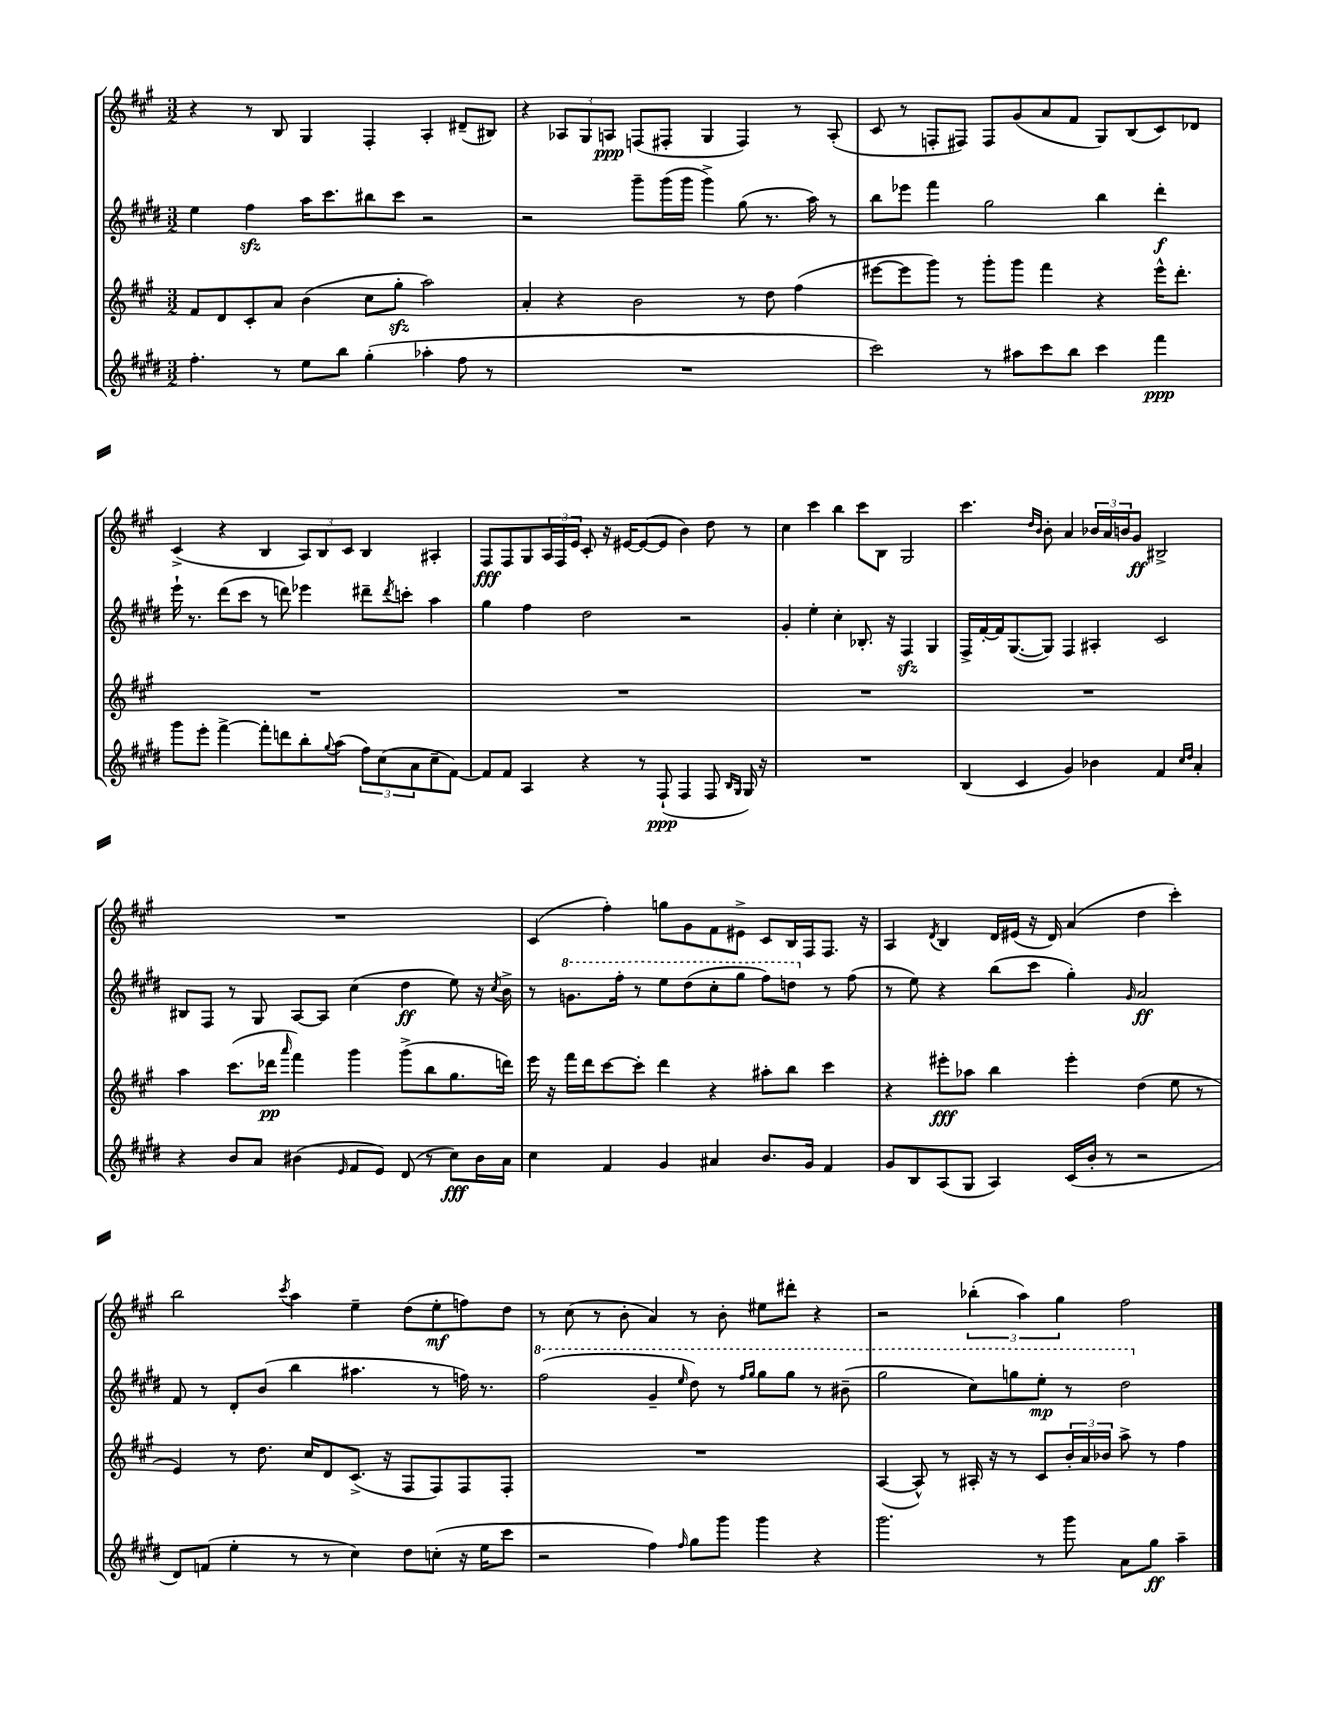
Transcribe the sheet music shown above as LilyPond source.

<<
\new StaffGroup <<
\new Staff = "s0" {
    \clef treble \key a \major \numericTimeSignature \time 3/2
    r4 r8 b8 gis4 fis4-. a4-. dis'8--( bis8) |
    r4 \tuplet 3/2 { aes8 gis8 a8\ppp } f8( fis8-. gis4 fis4) r8 a8-.( |
    cis'8 r8 f8-. fis8) fis8 gis'8( a'8 fis'8 gis8) b8( cis'8) des'8 |
    cis'4->( r4 b4 \tuplet 3/2 { a8) b8 cis'8 } b4 ais4-. |
    fis8\fff fis8 gis8 \tuplet 3/2 { a16 fis16 e'16 } cis'8-. r16 eis'16~ eis'8~( eis'8 b'4) d''8 r8 |
    cis''4 cis'''4 b''4 cis'''8 b8 gis2 |
    cis'''4. \grace { d''16 b'16 } b'8-. a'4 \tuplet 3/2 { bes'16 a'16 b'16 } gis'8\ff bis2-> |
    R1. |
    cis'4( fis''4-.) g''8 gis'8 fis'8 eis'8-> cis'8 b16 fis16 fis8. r16 |
    a4 \acciaccatura { d'8 } b4 d'16 eis'16( r16 d'16) a'4( d''4 cis'''4-.) |
    b''2 \acciaccatura { cis'''8 } a''4 e''4-- d''8( e''8-.\mf f''8) d''8 |
    r8 cis''8( r8 b'8-. a'4) r8 b'8-. eis''8 dis'''8-. r4 |
    r2 \tuplet 3/2 { bes''4-.( a''4) gis''4 } fis''2 \bar "|." |
}
\new Staff = "s1" {
    \clef treble \key e \major \numericTimeSignature \time 3/2
    e''4 fis''4\sfz a''16 cis'''8. bis''8 cis'''8 r2 |
    r2 gis'''8-- gis'''16( gis'''16 gis'''4->) gis''8( r8. a''16) r8 |
    b''8 ees'''8 fis'''4 gis''2 b''4 dis'''4-.\f |
    e'''16-! r8. dis'''8( cis'''8 r8 d'''8) ees'''4 dis'''8-- \acciaccatura { dis'''8 } c'''8-. a''4 |
    gis''4 fis''4 dis''2 r2 |
    gis'4-. e''4-. cis''4-. bes8.-. r16 fis4\sfz gis4 |
    fis16-> fis'16~-. fis'16 gis8.~( gis8) fis4 ais4-. cis'2 |
    bis8 fis8 r8 gis8 a8~ a8 cis''4( dis''4\ff e''8) r16 \acciaccatura { cis''8 } b'16-> |
    r8 \ottava #1 g''8. fis'''16-. r8 e'''8 dis'''8( cis'''8-. gis'''8 fis'''8) d'''8 \ottava #0 r8 fis''8( |
    r8 e''8) r4 b''8( cis'''8 gis''4-.) \grace { gis'16 } a'2\ff |
    fis'8 r8 dis'8-. b'8( b''4 ais''4. r8 f''16) r8. |
    \ottava #1 fis'''2( gis''4-- \grace { e'''16 } dis'''8) r8 \grace { fis'''16 gis'''16 } gis'''8 gis'''8 r8 bis''8--( |
    gis'''2 cis'''8) g'''8 e'''8-.\mp r8 dis'''2 \ottava #0 \bar "|." |
}
\new Staff = "s2" {
    \clef treble \key a \major \numericTimeSignature \time 3/2
    fis'8 d'8 cis'8-. a'8 b'4( cis''8 gis''8-.\sfz a''2) |
    a'4-. r4 b'2 r8 d''8 fis''4( |
    eis'''8~ eis'''8 gis'''8) r8 gis'''8-. gis'''8 fis'''4 r4 eis'''16-^ d'''8.-. |
    R1. |
    R1. |
    R1. |
    R1. |
    a''4 cis'''8.( des'''16\pp \grace { a'''16 } fis'''4) gis'''4 gis'''8->( b''8 gis''8. d'''16) |
    e'''16 r16 fis'''16 d'''16 cis'''8~ cis'''8-. d'''4 r4 ais''8-. b''8 cis'''4 |
    r4 eis'''8-.\fff aes''8 b''4 eis'''4-. d''4( e''8 r8 |
    e'4) r8 d''8. cis''16 d'8 cis'8.->( r16 fis8 fis8) fis8 fis8-. |
    R1. |
    a4~( a8-^) r8 ais16-. r16 r8 cis'8 \tuplet 3/2 { b'16-. a'16 bes'16 } a''8-> r8 fis''4 \bar "|." |
}
\new Staff = "s3" {
    \clef treble \key e \major \numericTimeSignature \time 3/2
    fis''4.-. r8 e''8 b''8 gis''4-.( aes''4-. fis''8 r8 |
    R1. |
    cis'''2) r8 ais''8 cis'''8 b''8 cis'''4 fis'''4\ppp |
    gis'''8 e'''8-. fis'''4~-> fis'''8-. d'''8 b''8-. \appoggiatura { gis''8 } a''8( \tuplet 3/2 { fis''8) cis''8( a'8 } cis''8-- fis'8~) |
    fis'8 fis'8 a4 r4 r8 fis8-!\ppp( fis4 fis8 \grace { b16 gis16 } gis16) r16 |
    R1. |
    b4( cis'4 gis'4) bes'4 fis'4 \grace { cis''16 dis''16 } a'4-. |
    r4 b'8 a'8 bis'4( \grace { e'16 } fis'8 e'8) dis'8( r8 cis''8\fff) bis'16 a'16 |
    cis''4 fis'4 gis'4 ais'4 b'8. gis'16 fis'4 |
    gis'8 b8 a8( gis8 a4) cis'16( b'16-. r8 r2 |
    dis'8) f'8( e''4-. r8 r8 cis''4) dis''8 c''8-.( r16 e''16 cis'''8 |
    r2 fis''4) \grace { fis''16 } gis''8 gis'''8 gis'''4 r4 |
    gis'''2. r8 gis'''8 a'8 gis''8\ff a''4-- \bar "|." |
}
>>
>>
\layout { \context { \Score \remove "Bar_number_engraver" } }
